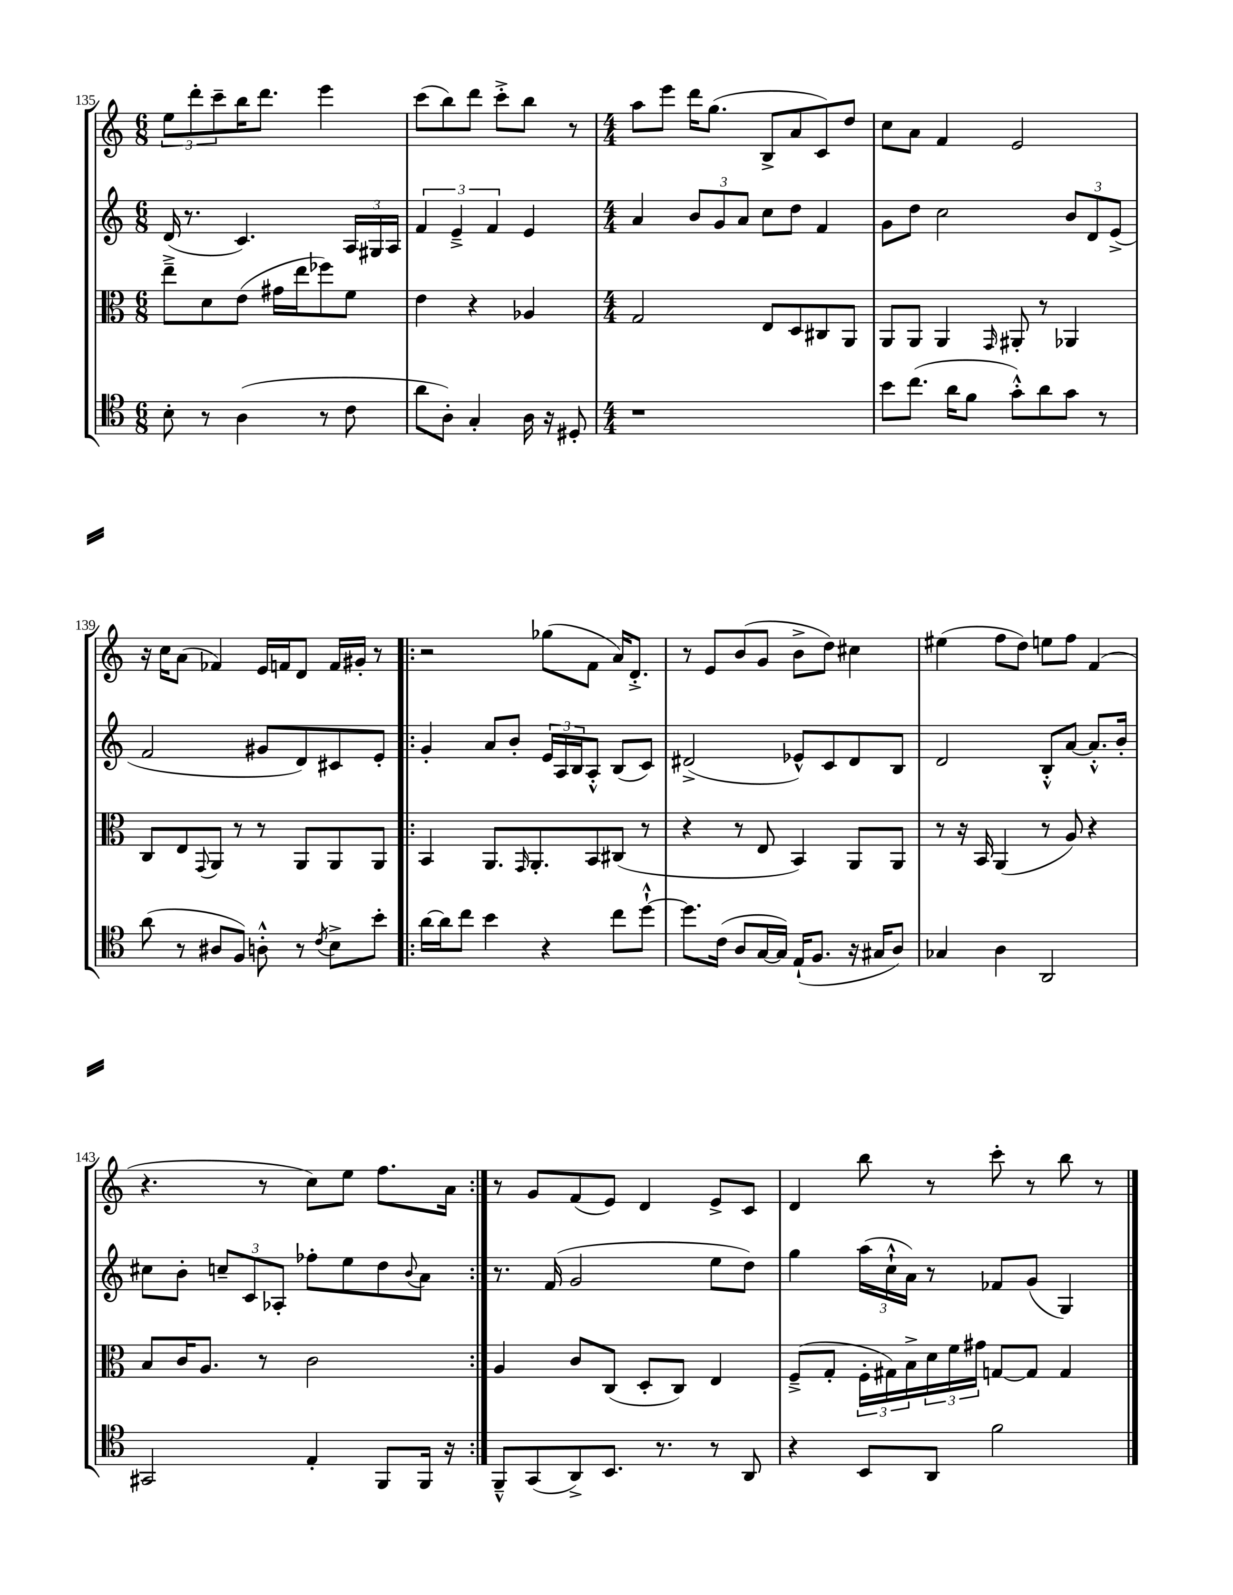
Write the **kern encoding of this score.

**kern	**kern	**kern	**kern
*staff4	*staff3	*staff2	*staff1
*clefC4	*clefC3	*clefG2	*clefG2
*k[]	*k[]	*k[]	*k[]
*M6/8	*M6/8	*M6/8	*M6/8
8B'\	8ee~^\L	(16d/	12ee\L
.	.	8.r	.
.	.	.	12ddd'\
8r	8d\	.	.
.	.	.	12ccc~\
(4A\	(8e\J	4.c/)	16bb\K
.	.	.	8.ddd\J
.	16g#\LL	.	.
.	16ee\J	.	.
8r	8ff-\)	.	4eee\
8c\	8f\J	24A/LL	.
.	.	24G#/	.
.	.	24A/JJ	.
=	=	=	=
8a\L	4e\	6f/	(8ccc\L
8A'\J)	.	.	8bb\)
.	.	6e~^/	.
4G'/	4r	.	8ddd\J
.	.	6f/	.
.	.	.	8ccc'^\L
16A\	4A-/	4e/	8bb\J
16r	.	.	.
8D#'/	.	.	8r
=	=	=	=
*M4/4	*M4/4	*M4/4	*M4/4
1r	2G/	4a/	8aa\L
.	.	.	8eee\J
.	.	12b/L	16ddd\LK
.	.	.	(8.gg\J
.	.	12g/	.
.	.	12a/J	.
.	8E/L	8cc\L	8B^/L
.	8D/	8dd\J	8a/
.	8C#/	4f/	8c/)
.	8AA/J	.	8dd/J
=	=	=	=
8b\L	8AA/L	8g\L	8cc\L
(8.cc\J	8AA/J	8dd\J	8a\J
.	4AA/	2cc\	4f/
16a\LK	.	.	.
8f\J	.	.	.
.	16qqGG/	.	.
8g'^^\L)	8AA#'/	.	2e/
8a\	8r	.	.
8g\J	4AA-/	12b/L	.
.	.	12d/	.
8r	.	.	.
.	.	(12e^/J	.
=	=	=	=
(8a\	8C/L	2f/	16r
.	.	.	16cc\LK
8r	8E/	.	(8a\J
.	8qqGG/	.	.
8A#/L	8AA/J	.	4f-/)
8F/J)	8r	.	.
8A'^^\	8r	8g#/L	16e/LL
.	.	.	16f/J
8r	8AA/L	8d/)	8d/J
8qc/	.	.	.
8B^\L	8AA/	8c#/	16f/LL
.	.	.	16g#'/JJ
8b'\J	8AA/J	8e'/J	8r
=!|:	=!|:	=!|:	=!|:
[16a\LL	4BB/	4g'/	2r
16a\]J	.	.	.
8cc\J	.	.	.
4b\	8.AA/L	8a/L	.
.	.	8b'/J	.
.	16qqGG/	.	.
.	8.AA'/	.	.
4r	.	24e/LL	(8gg-\L
.	.	24A/	.
.	.	24B/J	.
.	8BB/	8A'^^/J	8f\J
8cc\L	(8C#/J	(8B/L	16a/LK)
.	.	.	8.d'^/J
[8dd`^^\J	8r	8c/J)	.
=	=	=	=
8.dd\]L	4r	(2d#^/	8r
.	.	.	8e/L
(16c\Jk	.	.	.
8A/L	8r	.	(8b/
[16G/L	8E/	.	8g/J
16G/]JJ)	.	.	.
(16E`/LK	4BB/)	8e-^^/L)	8b^\L
8.F/J	.	.	.
.	.	8c/	8dd\J)
16r	8AA/L	8d#/	4cc#\
16G#/LK	.	.	.
8A/J)	8AA/J	8B/J	.
=	=	=	=
4G-/	8r	2d/	(4ee#\
.	16r	.	.
.	16BB/	.	.
4A\	(4AA/	.	8ff\L
.	.	.	8dd\J)
2AA/	8r	8B'^^/L	8ee\L
.	8A/)	[8a/J	8ff\J
.	4r	8.a'^^/]L	(4f/
.	.	16b'/Jk	.
=	=	=	=
2GG#/	8B/L	8cc#\L	4.r
.	16c/K	8b'\J	.
.	8.A/J	.	.
.	.	12cc~/L	.
.	.	12c/	.
.	8r	.	8r
.	.	12A-'/J	.
4E'/	2c\	8ff-'\L	8cc\L)
.	.	8ee\	8ee\J
8FF/L	.	8dd\	8.ff\L
.	.	8qqb/	.
16FF/Jk	.	8a\J	.
16r	.	.	16a\Jk
=:|!	=:|!	=:|!	=:|!
8FF~^^/L	4A/	8.r	8r
(8GG/	.	.	8g/L
.	.	(16f/	.
8AA^/)	8c/L	2g/	(8f/
8.BB/J	(8C/J	.	8e/J)
.	8D'/L	.	4d/
8.r	.	.	.
.	8C/J)	.	.
8r	4E/	8ee\L	8e^/L
8AA/	.	8dd\J)	8c/J
=	=	=	=
4r	(8F~^/L	4gg\	4d/
.	8G'/J	.	.
8BB/L	24F'\LL	(24aa\LL	8bb\
.	24G#\)	24cc`^^\	.
.	24B^\	24a\JJ)	.
8AA/J	24d\	8r	8r
.	24f\	.	.
.	24g#\JJ	.	.
2f\	[8G/L	8f-/L	8ccc'\
.	8G/]J	(8g/J	8r
.	4G/	4G/)	8bb\
.	.	.	8r
==	==	==	==
*-	*-	*-	*-
